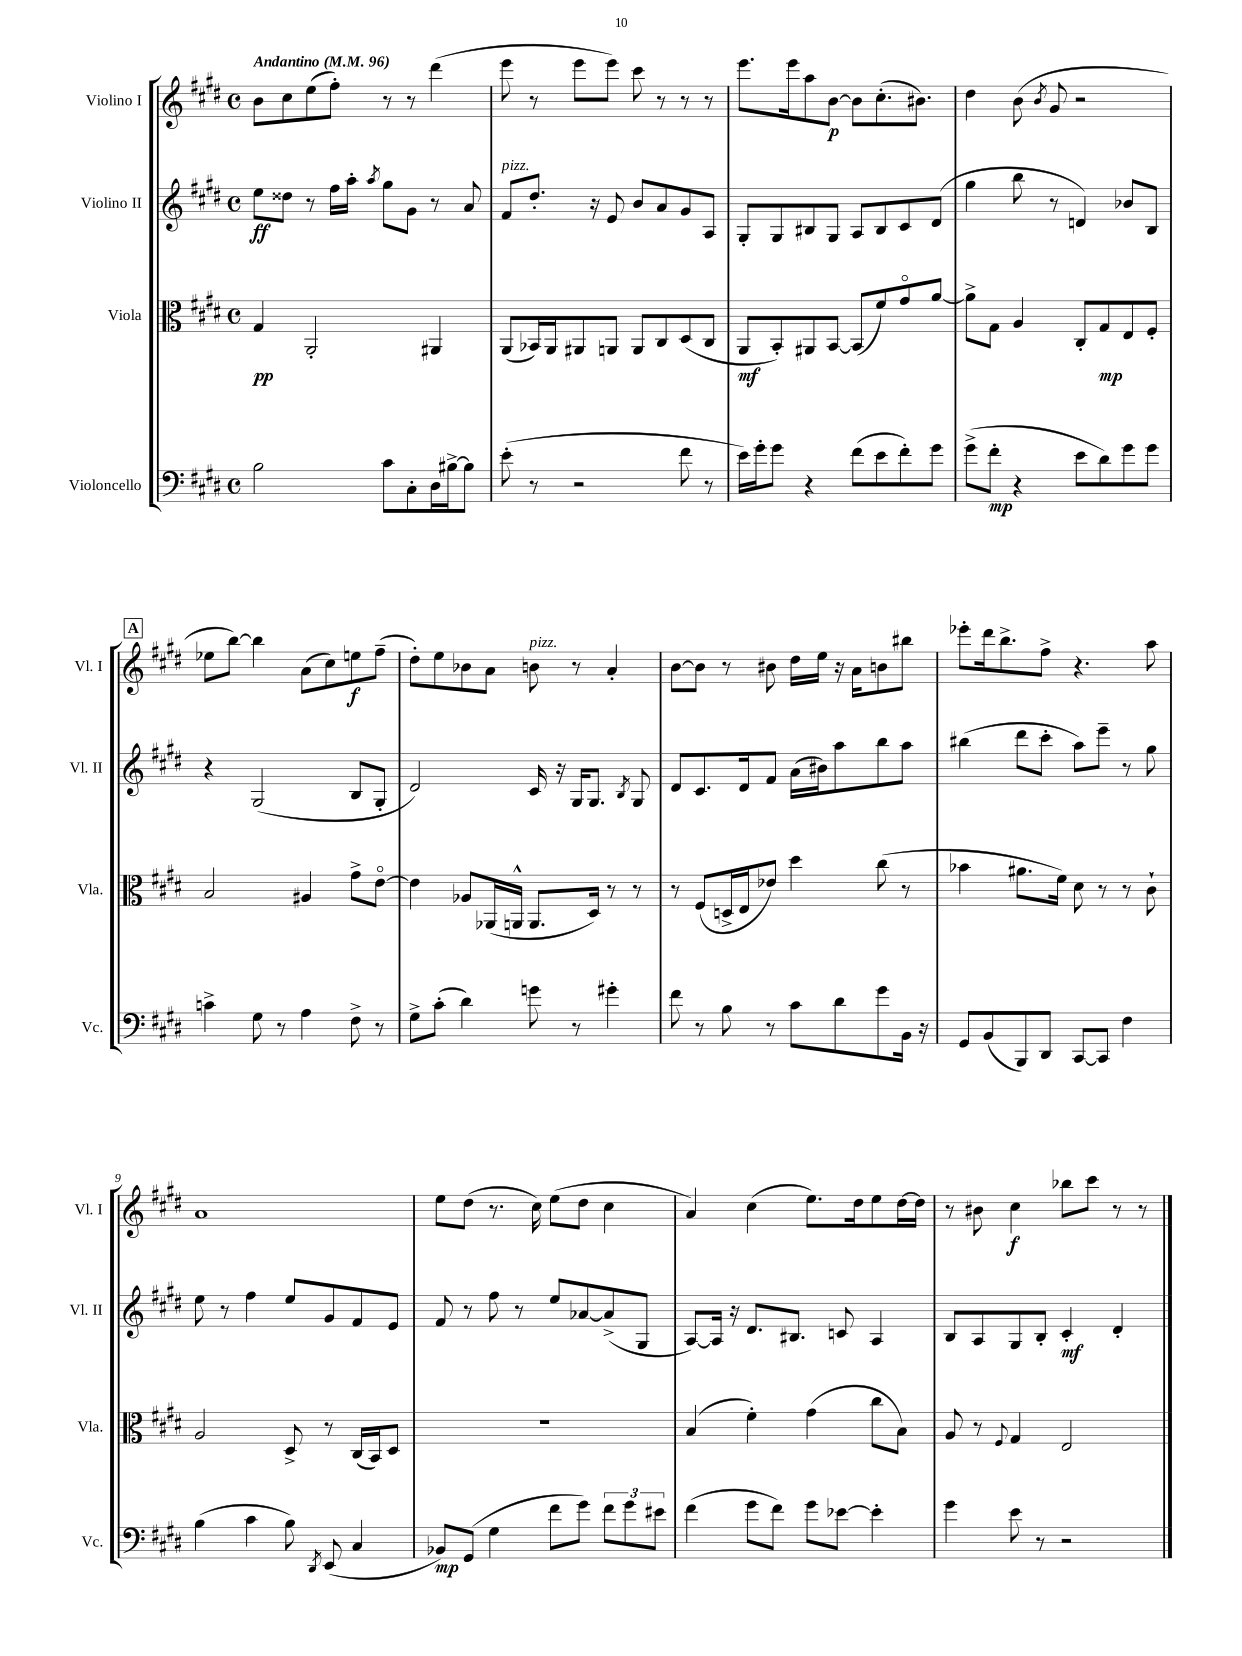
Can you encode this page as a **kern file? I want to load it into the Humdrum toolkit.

**kern	**kern	**kern	**kern
*staff4	*staff3	*staff2	*staff1
*clefF4	*clefC3	*clefG2	*clefG2
*k[f#c#g#d#]	*k[f#c#g#d#]	*k[f#c#g#d#]	*k[f#c#g#d#]
*M4/4	*M4/4	*M4/4	*M4/4
*met(c)	*met(c)	*met(c)	*met(c)
*MM96	*MM96	*MM96	*MM96
2B	4G#	8ee	8b
.	.	8dd##	8cc#
.	2AA'	8r	(8ee
.	.	16ff#	8ff#')
.	.	16aa'	.
.	.	8qaa	.
8c#	.	8gg#	8r
8C#'	.	8g#	8r
16D#	4AA#	8r	(4ddd#
[16B#^	.	.	.
8B#]	.	8a	.
=	=	=	=
(8e'	(8AA	8f#	8eee
8r	16BB-)	8.dd#'	8r
.	16AA	.	.
2r	8AA#	.	8eee
.	.	16r	.
.	8AA	8e	8eee)
.	8AA	8b	8ccc#
.	8C#	8a	8r
8f#	(8D#	8g#	8r
8r	8C#	8A	8r
=	=	=	=
16e)	8AA	8G#'	8.eee
16g#'	.	.	.
8g#	8BB')	8G#	.
.	.	.	16eee
4r	8AA#	8B#	8aa
.	[8BB	8G#	[8b
(8f#	(8BB]	8A	8b]
8e	8f#)	8B#	(8.cc#'
8f#')	8g#o	8c#	.
.	.	.	8.b#)
8g#	[8a	(8d#	.
=	=	=	=
(8g#^	8a^]	4gg#	4dd#
8f#'	8G#	.	.
4r	4A	8bb	(8b
.	.	.	8qb
.	.	8r	8g#
8e	8C#'	4d)	2r
8d#)	8G#	.	.
8g#	8E	8b-	.
8g#	8F#'	8B	.
=	=	=	=
4c^	2B	4r	8ee-
.	.	.	[8bb)
8G#	.	(2G#	4bb]
8r	.	.	.
4A	4A#	.	(8a
.	.	.	8cc#)
8F#^	8g#^	8B	8ee
8r	[8eo	8G#'	(8ff#~
=	=	=	=
8G#^	4e]	2d#)	8dd#')
(8c#'	.	.	8ee
4d#)	8A-	.	8b-
.	(16AA-	.	8a
.	16AA^^	.	.
8g	8.AA	16c#	8b
.	.	16r	.
8r	.	16G#	8r
.	16D#)	8.G#	.
4g#'	8r	.	4a'
.	.	8qB	.
.	8r	8G#	.
=	=	=	=
8f#	8r	8d#	[8b
8r	(8F#	8.c#	8b]
8B	16D^	.	8r
.	16E	16d#	.
8r	8e-)	8f#	8b#
8c#	4dd#	(16a	16dd#
.	.	16b#)	16ee
8d#	.	8aa	16r
.	.	.	16a
8g#	(8cc#	8bb	8b
16BB	8r	8aa	8bb#
16r	.	.	.
=	=	=	=
8GG#	4b-	(4bb#	8eee-'
(8BB	.	.	16ddd#
.	.	.	8.bb^
8BBB)	8.a#	8ddd#	.
8DD#	.	8ccc#'	8ff#^
.	16f#)	.	.
[8CC#	8d#	8aa)	4.r
8CC#]	8r	8eee~	.
4F#	8r	8r	.
.	8c#`	8gg#	8aa
=	=	=	=
(4B	2A	8ee	1a
.	.	8r	.
4c#	.	4ff#	.
8B)	8D#^	8ee	.
8qDD#	.	.	.
(8EE	8r	8g#	.
4C#	(16C#	8f#	.
.	16BB)	.	.
.	8D#	8e	.
=	=	=	=
8BB-)	1r	8f#	8ee
(8GG#	.	8r	(8dd#
4G#	.	8ff#	8.r
.	.	8r	.
.	.	.	16cc#)
8f#	.	8ee	(8ee
8g#)	.	[8a-	8dd#
12f#	.	(8a-^]	4cc#
12g#	.	.	.
.	.	8G#	.
12e#	.	.	.
=	=	=	=
(4f#	(4B	[8A)	4a)
.	.	16A]	.
.	.	16r	.
8g#	4f#')	8.d#	(4cc#
8f#)	.	.	.
.	.	8.B#	.
8g#	(4g#	.	8.ee)
[8e-	.	8c	.
.	.	.	16dd#
4e-']	8cc#	4A	8ee
.	8B)	.	[16dd#
.	.	.	16dd#]
=	=	=	=
4g#	8A	8B	8r
.	8r	8A	8b#
.	8qqF#	.	.
8e	4G#	8G#	4cc#
8r	.	8B'	.
2r	2E	4c#'	8bb-
.	.	.	8ccc#
.	.	4d#'	8r
.	.	.	8r
==	==	==	==
*-	*-	*-	*-
